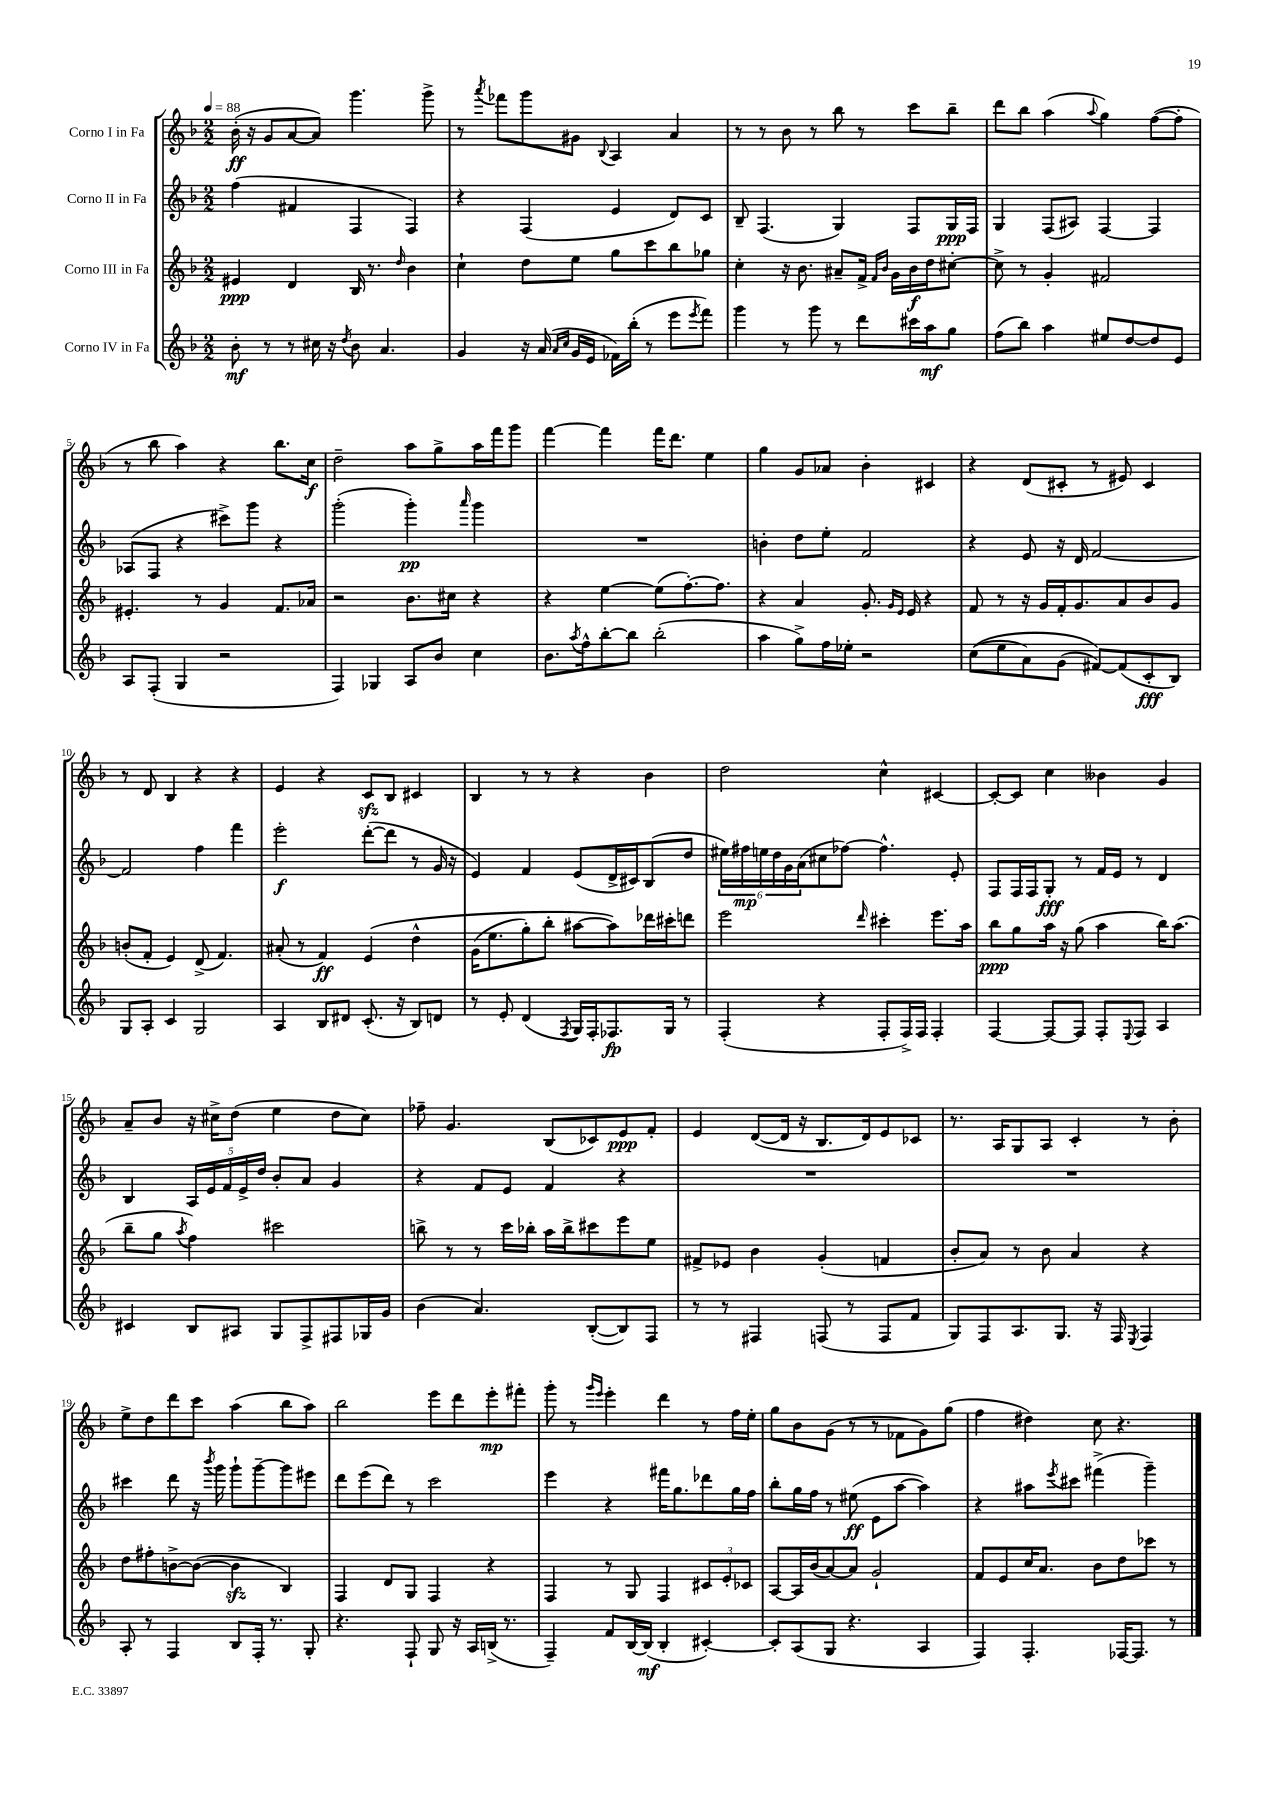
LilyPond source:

<<
\new StaffGroup <<
\new Staff = "s0" \with { instrumentName = "Corno I in Fa" } {
    \clef treble \key f \major \numericTimeSignature \time 2/2 \tempo 4 = 88
    bes'16-.\ff( r16 g'8 a'8~ a'8) g'''4. g'''8-> |
    r8 \acciaccatura { a'''8 } fes'''8 g'''8 gis'8 \appoggiatura { bes8 } a4 a'4 |
    r8 r8 bes'8 r8 bes''8 r8 c'''8 bes''8-- |
    d'''8 bes''8 a''4( \appoggiatura { a''8 } g''4) f''8~( f''8-. |
    r8 bes''8 a''4) r4 bes''8. c''16\f |
    d''2-- a''8 g''8-> a''16 f'''16 g'''8 |
    f'''4~ f'''4 f'''16 d'''8. e''4 |
    g''4 g'8 aes'8 bes'4-. cis'4 |
    r4 d'8( cis'8-. r8 eis'8) cis'4 |
    r8 d'8 bes4 r4 r4 |
    e'4 r4 c'8\sfz bes8 cis'4 |
    bes4 r8 r8 r4 bes'4 |
    d''2 c''4-^ cis'4~ |
    cis'8~-. cis'8 c''4 beses'4 g'4 |
    a'8-- bes'8 r16 cis''16-> d''8( e''4 d''8 cis''8) |
    fes''8-- g'4. bes8( ces'8) e'8\ppp f'8-. |
    e'4 d'8~( d'16 r16 bes8. d'16) e'8 ces'8 |
    r8. a16 g8 a8 c'4-. r8 bes'8-. |
    e''8-> d''8 d'''8 c'''8 a''4( bes''8 a''8) |
    bes''2 e'''8 d'''8 e'''8-.\mp fis'''8-. |
    g'''8-. r8 \grace { g'''16 e'''16 } e'''4-. d'''4 r8 f''16 e''16-. |
    g''8 bes'8 g'8( r8 r8 fes'8 g'8) g''8( |
    f''4 dis''4) c''8 r4. \bar "|." |
}
\new Staff = "s1" \with { instrumentName = "Corno II in Fa" } {
    \clef treble \key f \major \numericTimeSignature \time 2/2
    f''4( fis'4 f4 f4) |
    r4 f4( e'4 d'8) c'8 |
    bes8-- f4.( g4) f8 g16\ppp f16 |
    g4 f8( ais8) f4~ f4 |
    aes8( f8 r4 cis'''8->) g'''8 r4 |
    g'''2-.( g'''4-.\pp) \grace { a'''16 } g'''4 |
    R1 |
    b'4-. d''8 e''8-. f'2 |
    r4 e'8 r16 d'16 f'2~ |
    f'2 f''4 f'''4 |
    e'''2-.\f d'''8~-.( d'''8 r8 g'16 r16 |
    e'4) f'4 e'8( d'16-> cis'16) bes8( d''8 |
    \tuplet 6/4 { eis''16) fis''16\mp e''16 d''16 g'16 a'16( } cis''8 fes''8~) fes''4.-^ e'8-. |
    f8 f16 f16 g8-.\fff r8 f'16 e'16 r8 d'4 |
    bes4 \tuplet 5/4 { a16 e'16 f'16 e'16-> d''16 } bes'8-. a'8 g'4 |
    r4 f'8 e'8 f'4 r4 |
    R1 |
    R1 |
    cis'''4 d'''8 r16 \acciaccatura { bes'''8 } g'''16 g'''8-! g'''8~-- g'''8 eis'''8 |
    d'''8 e'''8( d'''8) r8 c'''2 |
    e'''4 r4 fis'''16 g''8. des'''8 g''16 f''16 |
    bes''8-. g''16 f''16 r8 eis''8\ff( e'8 a''8~ a''4) |
    r4 ais''8 \acciaccatura { e'''8 } cis'''8 fis'''4->( g'''4--) \bar "|." |
}
\new Staff = "s2" \with { instrumentName = "Corno III in Fa" } {
    \clef treble \key f \major \numericTimeSignature \time 2/2
    eis'4\ppp d'4 bes16 r8. \grace { d''16 } bes'4 |
    c''4-! d''8 e''8 g''8 c'''8 bes''8 ges''8 |
    c''4-. r16 bes'8. ais'8-- f'16-> \grace { f'16 bes'16 } g'16 bes'16\f d''16 cis''8~-. |
    cis''8-> r8 g'4-. fis'2 |
    eis'4.-. r8 g'4 f'8. aes'16 |
    r2 bes'8. cis''16 r4 |
    r4 e''4~ e''8( f''8.~-.) f''8. |
    r4 a'4 g'8.-. \grace { g'16 e'16 } e'16 r4 |
    f'8 r8 r16 g'16 f'16-. g'8. a'8 bes'8 g'8 |
    b'8-.( f'8-. e'4) d'8->( f'4.) |
    ais'8-.( r8 f'4\ff) e'4\( d''4-^ |
    g'16( e''8. g''8-.) bes''8-. ais''8~ ais''8\) des'''16 cis'''16-. d'''8 |
    e'''2 \grace { d'''16 } cis'''4-. e'''8. a''16 |
    bes''8\ppp g''8 a''16 r16 g''8( a''4 bes''16) a''8.( |
    bes''8-- g''8 \acciaccatura { a''8 } f''4) cis'''2 |
    b''8-> r8 r8 c'''16 bes''16-. a''16 bes''16-> cis'''8 e'''8 e''8 |
    fis'8-> ees'8 bes'4 g'4-.( f'4 |
    bes'8-. a'8) r8 bes'8 a'4 r4 |
    d''8 fis''8-. b'8~-> b'8~( b'4\sfz bes4) |
    f4 d'8 g8 f4 r4 |
    f4 r8 g8 f4 \tuplet 3/2 { cis'8 e'8-. ces'8 } |
    a8~ a16 bes'16( a'8~) a'8 g'2-! |
    f'8 e'8 c''16 a'8. bes'8 d''8 ces'''8 r8 \bar "|." |
}
\new Staff = "s3" \with { instrumentName = "Corno IV in Fa" } {
    \clef treble \key f \major \numericTimeSignature \time 2/2
    bes'8-.\mf r8 r8 cis''16 r16 \acciaccatura { d''8 } bes'8 a'4. |
    g'4 r16 a'16( \grace { a'16 c''16 } g'16 e'16 fes'16) bes''16-.( r8 e'''8 \acciaccatura { e'''8 } f'''8) |
    g'''4 r8 g'''8 r8 d'''8 cis'''16 a''16\mf g''8 |
    f''8( bes''8) a''4 eis''8 d''8~ d''8 e'8 |
    a8 f8-.( g4 r2 |
    f4) ges4 a8 bes'8 c''4 |
    bes'8. \acciaccatura { a''8 } f''16-^ bes''8~-. bes''8 bes''2-.( |
    a''4 g''8->) f''16 ees''16-. r2 |
    c''8(\( e''8 a'8) g'8( fis'8~)\) fis'8( c'8-.\fff bes8) |
    g8 a8-. c'4 g2 |
    a4 bes8 dis'8 c'8.-.( r16 bes8) d'8 |
    r8 e'8-. d'4( \acciaccatura { f8 } g16) f16-. fes8.\fp g16 r8 |
    f4-.( r4 f8-. f16->) f16 f4-. |
    f4~ f8~ f8 f8-. \appoggiatura { e8 } f8 a4 |
    cis'4 bes8 ais8 g8 f8-> fis8 ges16 g'16 |
    bes'4( a'4.) bes8~-.( bes8) f8 |
    r8 r8 fis4 f8( r8 f8 f'8 |
    g8) f8 a8. g8. r16 f16 \acciaccatura { e8 } f4 |
    a8-. r8 f4 bes8 f16-. r8. g8-. |
    r4. f8-! g8 r16 a16 b16->( r8. |
    f4--) f'8 bes16~ bes16\mf( bes4-. cis'4~-.) |
    cis'8-. a8( g8 r4. a4 |
    f4) f4.-. fes16~ fes8. r8 \bar "|." |
}
>>
>>
